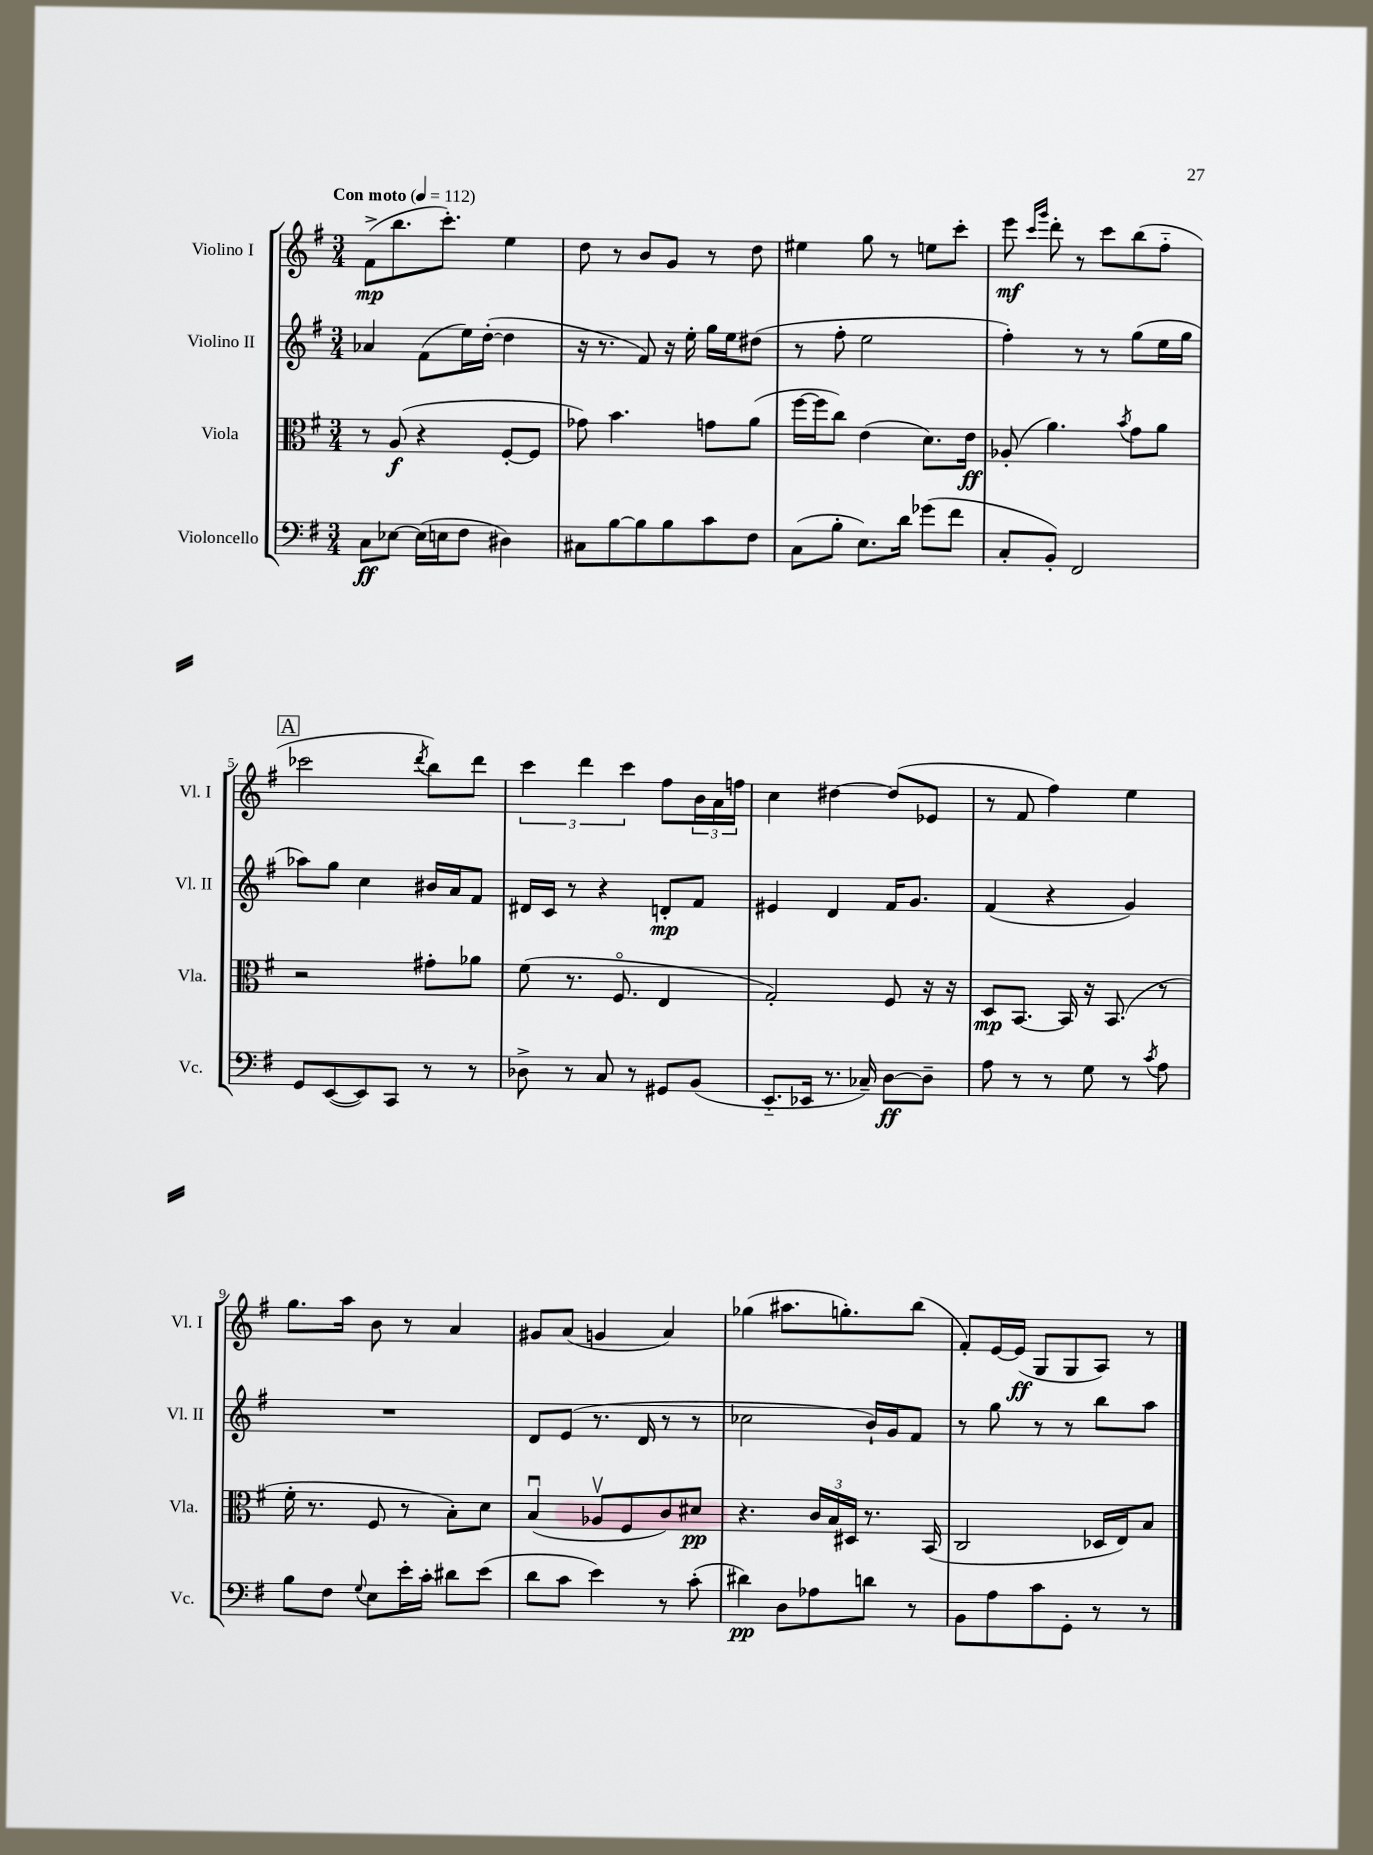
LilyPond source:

<<
\new StaffGroup <<
\new Staff = "s0" \with { instrumentName = "Violino I" shortInstrumentName = "Vl. I" } {
    \clef treble \key g \major \numericTimeSignature \time 3/4 \tempo "Con moto" 4 = 112
    fis'8->\mp( b''8. c'''8.-.) e''4 |
    d''8 r8 b'8 g'8 r8 d''8 |
    eis''4 g''8 r8 e''8 c'''8-. |
    e'''8\mf \grace { c'''16 g'''16 } d'''8-. r8 c'''8 b''8( fis''8-_ |
    \mark \markup { \box "A" } ces'''2 \acciaccatura { d'''8 } b''8) d'''8 |
    \tuplet 3/2 { c'''4 d'''4 c'''4 } fis''8 \tuplet 3/2 { b'16 a'16 f''16 } |
    c''4 dis''4~ dis''8( ees'8 |
    r8 fis'8 fis''4) e''4 |
    g''8. a''16 b'8 r8 a'4 |
    gis'8 a'8( g'4 a'4) |
    ges''4( ais''8. g''8.-.) b''8( |
    fis'8-.) e'16~ e'16\ff( g8 g8 a8) r8 \bar "|." |
}
\new Staff = "s1" \with { instrumentName = "Violino II" shortInstrumentName = "Vl. II" } {
    \clef treble \key g \major \numericTimeSignature \time 3/4
    aes'4 fis'8( e''16) d''16~-.( d''4 |
    r16 r8. fis'8) r16 e''16-. g''16 e''16 dis''8( |
    r8 fis''8-. e''2 |
    fis''4-.) r8 r8 g''8( e''16 g''16 |
    \mark \markup { \box "A" } aes''8) g''8 c''4 bis'16 a'16 fis'8 |
    dis'16 c'16 r8 r4 d'8-.\mp fis'8 |
    eis'4 d'4 fis'16 g'8. |
    fis'4( r4 g'4) |
    R2. |
    d'8 e'8( r8. d'16 r8 r8 |
    ces''2 b'16-!) g'16 fis'8 |
    r8 g''8 r8 r8 b''8 a''8 \bar "|." |
}
\new Staff = "s2" \with { instrumentName = "Viola" shortInstrumentName = "Vla." } {
    \clef alto \key g \major \numericTimeSignature \time 3/4
    r8 a8\f( r4 fis8~-. fis8 |
    ges'8) b'4. g'8 a'8( |
    fis''16~ fis''16 c''8) e'4( d'8.) e'16\ff |
    aes8-.( a'4.) \acciaccatura { b'8 } g'8 a'8 |
    \mark \markup { \box "A" } r2 gis'8-. aes'8 |
    fis'8( r8. fis8.\flageolet e4 |
    g2-.) fis8 r16 r16 |
    d8\mp b,8.~ b,16 r16 b,8.( r8 |
    fis'16-. r8. fis8 r8 b8-.) d'8 |
    b4\downbow( aes8\upbow fis8 c'8) dis'8\pp |
    r4. \tuplet 3/2 { c'16 b16 dis16 } r8. b,16( |
    c2 des16 e16) b8 \bar "|." |
}
\new Staff = "s3" \with { instrumentName = "Violoncello" shortInstrumentName = "Vc." } {
    \clef bass \key g \major \numericTimeSignature \time 3/4
    c8\ff ees8~ ees16( e16 fis8 dis4) |
    cis8 b8~ b8 b8 c'8 fis8 |
    c8( b8-. e8.) d'16 ges'8( fis'8 |
    c8-. b,8-.) fis,2 |
    \mark \markup { \box "A" } g,8 e,8~( e,8) c,8 r8 r8 |
    des8-> r8 c8 r8 gis,8 b,8( |
    e,8.-_ ees,16 r8. ces16--) d8~\ff d8-- |
    a8 r8 r8 g8 r8 \acciaccatura { c'8 } a8 |
    b8 fis8 \appoggiatura { g8 } e8 e'16-. c'16-. dis'8 e'8( |
    d'8 c'8 e'4) r8 c'8-.( |
    dis'4\pp) d8 aes8 d'8 r8 |
    b,8 a8 c'8 g,8-. r8 r8 \bar "|." |
}
>>
>>
